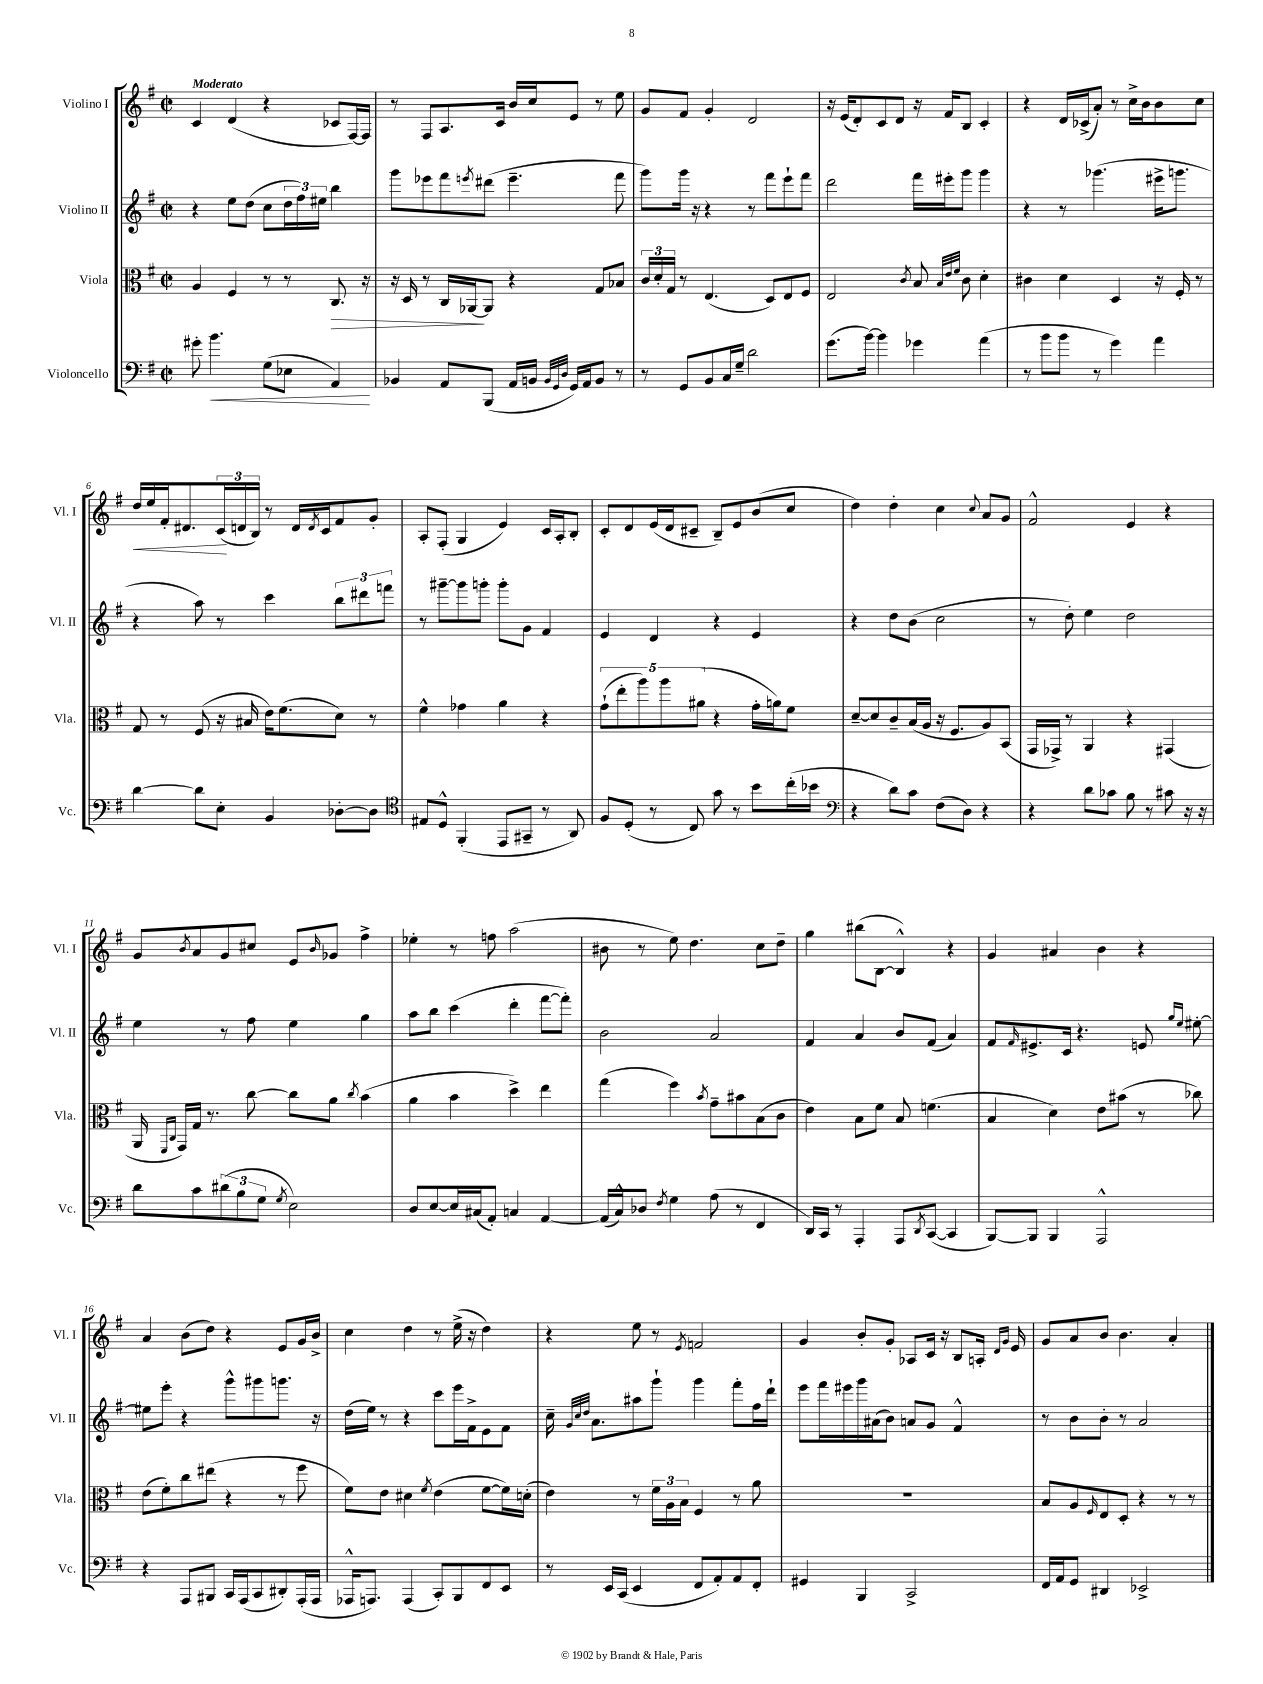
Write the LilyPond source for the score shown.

<<
\new StaffGroup <<
\new Staff = "s0" \with { instrumentName = "Violino I" shortInstrumentName = "Vl. I" } {
    \clef treble \key g \major \defaultTimeSignature \time 2/2 \tempo "Moderato"
    c'4 d'4( r4 ces'8 fis16~) fis16 |
    r8 fis8 a8. c'16 b'16 c''16 e'8 r8 e''8 |
    g'8 fis'8 g'4-. d'2 |
    r16 e'16( d'8-.) c'8 d'8 r16 fis'16 b8 c'4-. |
    r4 d'16 ces'16->( a'8-.) r8 c''16-> b'16 b'8 c''8 |
    d''16\< e''16 fis'16-. dis'8. \tuplet 3/2 { c'16\!( d'16 b16) } r8 d'16 \acciaccatura { d'8 } c'16 fis'8 g'8-. |
    a8-. fis8-.( g4 e'4) c'16 a16-. b8-. |
    c'8-. d'8 e'16( d'16 cis'8-- b8--) e'8 b'8( c''8 |
    d''4) d''4-. c''4 \appoggiatura { c''8 } a'8 g'8 |
    fis'2-^ e'4 r4 |
    g'8 \acciaccatura { b'8 } a'8 g'8 cis''8 e'8 \grace { b'16 } ges'8 fis''4-> |
    ees''4-. r8 f''8 a''2( |
    bis'8 r8 e''8) d''4. c''8 d''8-- |
    g''4 bis''8( b8~ b4-^) r4 |
    g'4 ais'4 b'4 r4 |
    a'4 b'8( d''8) r4 e'8 g'16 b'16-> |
    c''4 d''4 r8 e''16->( r16 d''4) |
    r4 e''8 r8 \acciaccatura { e'8 } f'2 |
    g'4 b'8-. g'8-. aes8 c'16 r16 b8 a16-. \grace { d'16 g'16 } e'16 |
    g'8 a'8 b'8 b'4. a'4-. \bar "|." |
}
\new Staff = "s1" \with { instrumentName = "Violino II" shortInstrumentName = "Vl. II" } {
    \clef treble \key g \major \defaultTimeSignature \time 2/2
    r4 e''8 d''8( c''8 \tuplet 3/2 { d''16 fis''16) eis''16 } b''4 |
    g'''8 ees'''8 fis'''8 \acciaccatura { e'''8 } dis'''8( e'''4.-- fis'''8 |
    g'''8) g'''16 r16 r4 r8 fis'''8 e'''8-! fis'''8 |
    d'''2 fis'''16 eis'''16-. g'''8 g'''4 |
    r4 r8 ges'''4.( eis'''16-> g'''8. |
    r4 a''8) r8 c'''4 \tuplet 3/2 { b''8 dis'''8 f'''8 } |
    r8 gis'''8~-- gis'''8 g'''8-. g'''8-. g'8 fis'4 |
    e'4 d'4 r4 e'4 |
    r4 d''8 b'8( c''2 |
    r8 d''8-.) e''4 d''2 |
    e''4 r8 fis''8 e''4 g''4 |
    a''8 b''8 c'''4( d'''4-. fis'''8~ fis'''8-.) |
    b'2 a'2 |
    fis'4 a'4 b'8 fis'8( a'4) |
    fis'8 \grace { fis'16 } eis'8.-> c'16 r4. e'8 \grace { g''16 e''16 } eis''8~-. |
    eis''8 e'''8-. r4 g'''8-^ gis'''8 g'''8. r16 |
    d''16( e''16) r8 r4 c'''8 e'''16 fis'16-> e'8 fis'8 |
    c''16-- \grace { g'32 c''32 d''32 } a'8. ais''8 g'''8-! g'''4 fis'''8-. fis''16 d'''16-! |
    e'''8 fis'''16 eis'''16 g'''16 ais'16( b'8) a'8 g'8 fis'4-^ |
    r8 b'8 b'8-. r8 a'2 \bar "|." |
}
\new Staff = "s2" \with { instrumentName = "Viola" shortInstrumentName = "Vla." } {
    \clef alto \key g \major \defaultTimeSignature \time 2/2
    a4 fis4 r8 r8 c8.\> r16 |
    r16 d16 r8 c16 aes,16~\! aes,8 r4 g8 bes8 |
    \tuplet 3/2 { c'16 d'16-. g16 } r8 e4.( d8) e8 fis8 |
    e2 \acciaccatura { c'8 } b8 \grace { b32 e'32 fis'32 } c'8 d'4-. |
    cis'4 d'4 d4 r16 fis16-. r8 |
    g8 r8 fis8( r16 bis16 e'16) fis'8.( d'8) r8 |
    fis'4-^ ges'4 a'4 r4 |
    \tuplet 5/4 { g'8-!( e''8-. a''8) a''8 ais'8( } r4 g'16-. a'16) fis'8 |
    d'8~-- d'8 c'8-- b16( a16 r16 fis8. a8) b,8( |
    g,16 ges,16->) r8 a,4 r4 gis,4( |
    a,16 \grace { fis,16 c16 } g,16) g16 r8. c''8~ c''8 a'8 \acciaccatura { c''8 } b'4( |
    a'4 b'4 d''4->) e''4 |
    g''4( fis''4) \acciaccatura { b'8 } g'8-- bis'8 b8( c'8 |
    e'4) b8 fis'8 b8 f'4.( |
    b4 d'4) e'8 bis'8( r8 ces''8) |
    e'8( fis'8-.) c''8 eis''8( r4 r8 fis''8 |
    fis'8) e'8 dis'4 \acciaccatura { fis'8 } e'4( fis'8~ fis'16) d'16-.( |
    e'4) r8 \tuplet 3/2 { fis'16 a16 b16 } fis4 r8 a'8 |
    R1 |
    b8 a8 \grace { fis16 } e8 d8-. r4 r8 r8 \bar "|." |
}
\new Staff = "s3" \with { instrumentName = "Violoncello" shortInstrumentName = "Vc." } {
    \clef bass \key g \major \defaultTimeSignature \time 2/2
    gis'8-. b'4.\< g8( ees8 a,4\!) |
    bes,4 a,8 b,,8( a,16 b,16 \grace { b,32 g,32 d32 } g,16) a,16 b,8 r8 |
    r8 g,8 b,8 c16 g16-- d'2 |
    g'8.( b'16~) b'4 ges'4 a'4( |
    r8 b'8 b'8 r8 g'4) a'4 |
    d'4~ d'8 e8-. b,4 des8~-. des8 |
    \clef tenor eis8 d8-^ fis,4-.( e,8 gis,8-- r8 a,8) |
    fis8 d8-.( r8 c8) g'8 r8 b'8 c''16-.( bes'16 |
    \clef bass r4 d'8) c'8 fis8( d8) r4 |
    r4 d'8 ces'8 b8 r8 cis'8 r16 r16 |
    d'8 c'8 \tuplet 3/2 { dis'8( b8 g8 } \acciaccatura { g8 } e2) |
    d8 e8~ e16 cis16( a,8-.) c4 a,4~ |
    a,16( c16-^) des8 \acciaccatura { fis8 } g4 a8( r8 fis,4 |
    d,16) c,16 r8 a,,4-. a,,8 \acciaccatura { d,8 } c,8~( c,4 |
    b,,8~) b,,8 b,,4 a,,2-^ |
    r4 a,,8 bis,,8 c,16 a,,16( c,8 dis,8-.) a,,16-.( a,,16 |
    aes,,16-^ a,,8.) a,,4( c,8-.) b,,8 fis,8 e,8 |
    r8 e,16 c,16( e,4 fis,8 a,8-.) a,8 fis,8-. |
    gis,4 b,,4 c,2-> |
    fis,16 a,16 g,8 dis,4 ees,2-> \bar "|." |
}
>>
>>
